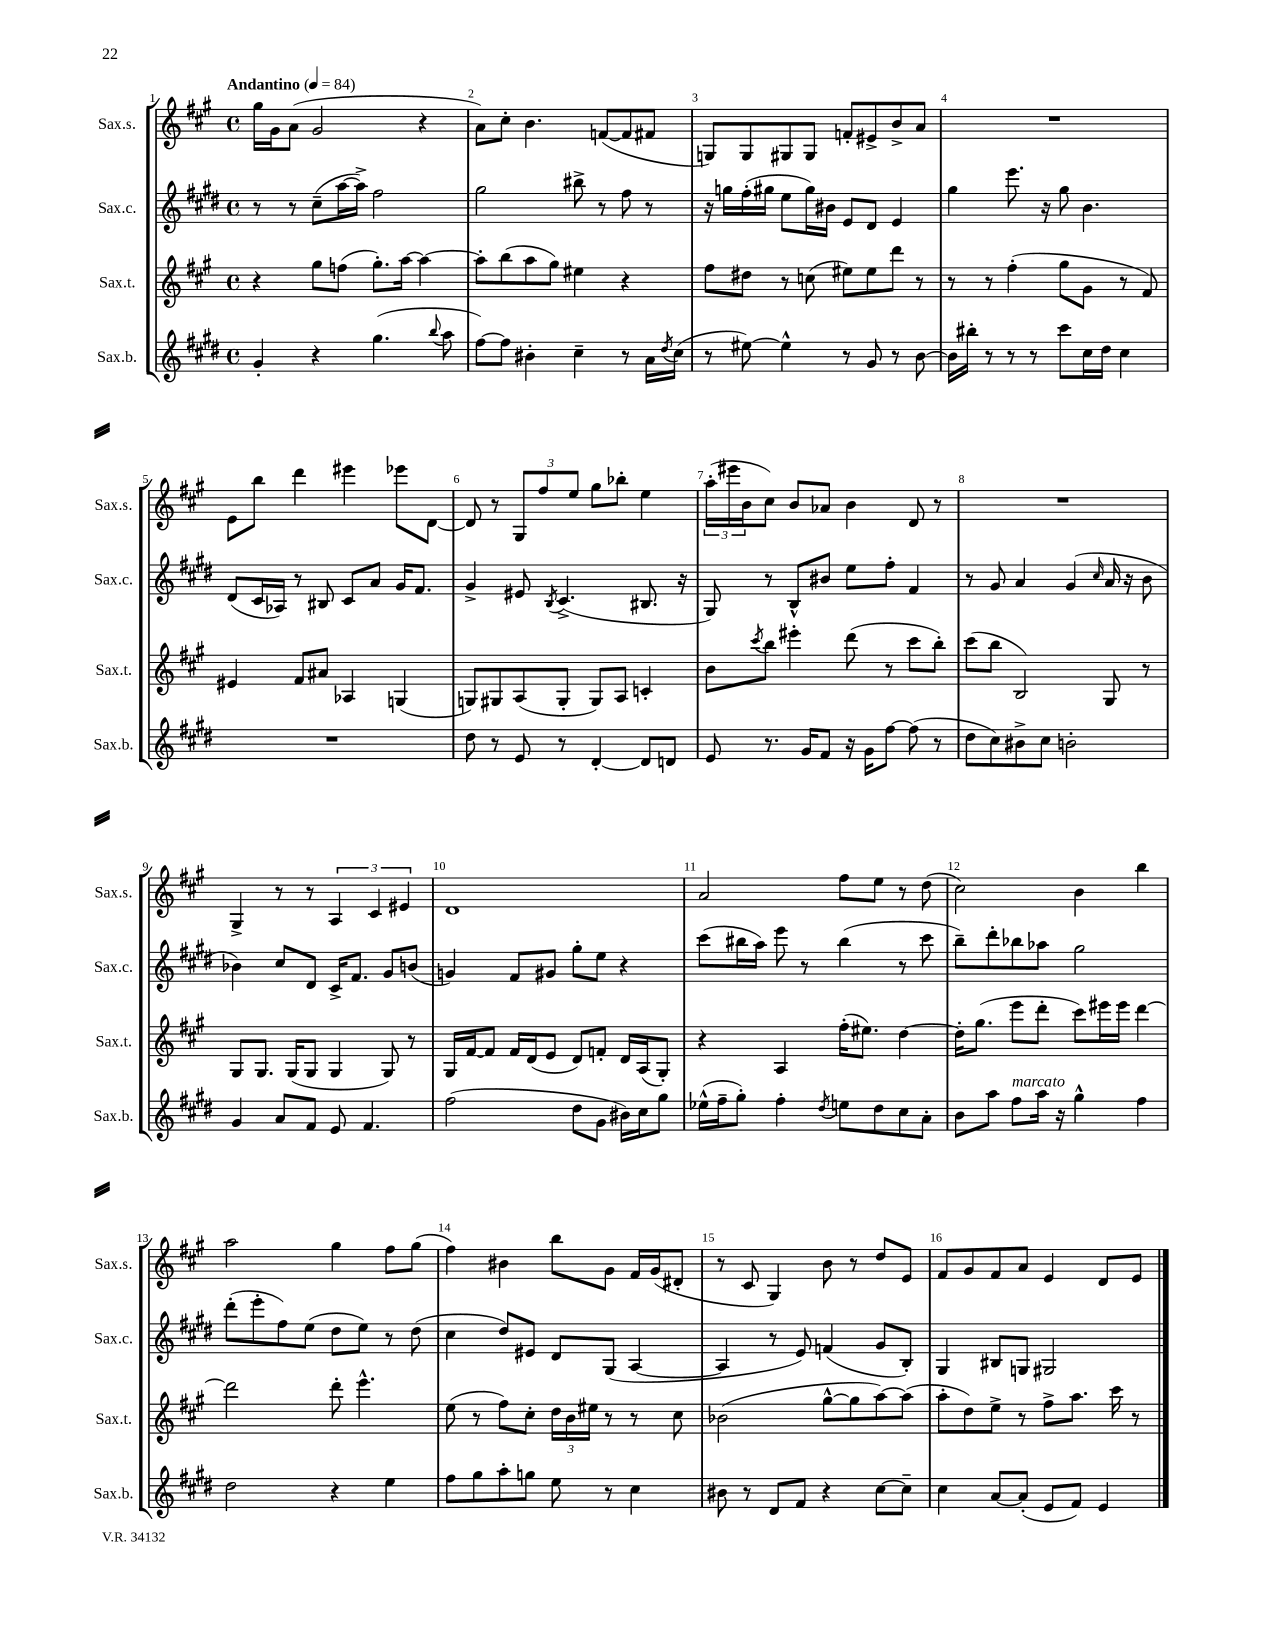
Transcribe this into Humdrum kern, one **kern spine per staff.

**kern	**kern	**kern	**kern
*staff4	*staff3	*staff2	*staff1
*clefG2	*clefG2	*clefG2	*clefG2
*k[f#c#g#d#]	*k[f#c#g#]	*k[f#c#g#d#]	*k[f#c#g#]
*M4/4	*M4/4	*M4/4	*M4/4
*met(c)	*met(c)	*met(c)	*met(c)
*MM84	*MM84	*MM84	*MM84
4g#'/	4r	8r	16gg#\LL
.	.	.	16g#\J
.	.	8r	(8a\J
4r	8gg#\L	(8cc#~\L	2g#/
.	(8ff\J	[16aa\L	.
.	.	16aa^\]JJ)	.
(4.gg#\	8.gg#'\L)	2ff#\	.
.	[16aa\Jk	.	.
.	4aa\_	.	4r
8qqbb/	.	.	.
8aa\	.	.	.
=	=	=	=
[8ff#\L)	8aa'\]L	2gg#\	8a\L)
8ff#\]J	(8bb\	.	8cc#'\J
4b#'\	8aa\	.	4.b\
.	8gg#\J)	.	.
4cc#~\	4ee#\	8bb#^\	.
.	.	8r	([8f/L
8r	4r	8ff#\	8f/]
16a\LL	.	8r	8f#/J
8qdd#/	.	.	.
(16cc#\JJ	.	.	.
=	=	=	=
8r	8ff#\L	16r	8G/L)
.	.	16gg\LL	.
[8ee#\)	8dd#\J	(16ff#'\	8G/
.	.	16gg#\JJ	.
4ee#^^\]	8r	8ee\L	8G#/
.	(8cc\	16gg#\L)	8G#/J
.	.	16b#\JJ	.
8r	8ee#\L)	8e/L	8f'/L
8g#/	8ee#\	8d#/J	8e#^/
8r	8ddd\J	4e/	8b^/
[8b\	8r	.	8a/J
=	=	=	=
16b\]LL	8r	4gg#\	1r
16bb#'\JJ	.	.	.
8r	8r	.	.
8r	(4ff#'\	8.eee\	.
8r	.	.	.
.	.	16r	.
8ccc#\L	8gg#\L	8gg#\	.
16cc#\L	8g#\J	4.b\	.
16dd#\JJ	.	.	.
4cc#\	8r	.	.
.	8f#/)	.	.
=	=	=	=
1r	4e#/	(8d#/L	8e\L
.	.	16c#/L	8bb\J
.	.	16A-/JJ)	.
.	8f#/L	8r	4ddd\
.	8a#/J	8B#/	.
.	4A-/	8c#/L	4eee#\
.	.	8a/J	.
.	(4G/	16g#/LK	8eee-\L
.	.	8.f#/J	.
.	.	.	[8d\J
=	=	=	=
8dd#\	8G/L)	4g#^/	8d/]
8r	8G#/	.	8r
8e/	(8A/	8e#/	12G#/L
.	.	.	12ff#/
.	.	8qB/	.
8r	8G#'/J	(4.c#^/	.
.	.	.	12ee/J
[4d#'/	8G#/L)	.	8gg#\L
.	8A/J	.	8bb-'\J
8d#/]L	4c'/	8.B#/	4ee\
8d/J	.	.	.
.	.	16r	.
=	=	=	=
8e/	8b\L	8G#/)	(24aa'\LL
.	.	.	24eee#\
.	.	.	24b\J
.	8qccc#/	.	.
8.r	8bb\J	8r	8cc#\J)
.	4eee#'\	8B^^/L	8b/L
16g#/LK	.	.	.
8f#/J	.	8b#/J	8a-/J
16r	(8ddd\	8ee\L	4b\
16g#\LK	.	.	.
[8ff#\J	8r	8ff#'\J	.
(8ff#\]	8ccc#\L	4f#/	8d/
8r	8bb'\J)	.	8r
=	=	=	=
8dd#\L	(8ccc#\L	8r	1r
8cc#\)	8bb\J	8g#/	.
8b#^\	2B/)	4a/	.
8cc#\J	.	.	.
2b'\	.	(4g#/	.
.	.	16qqcc#/	.
.	8G#/	16a/	.
.	.	16r	.
.	8r	8b\	.
=	=	=	=
4g#/	8G#/L	4b-\)	4G#^/
.	8.G#/J	.	.
8a/L	.	8cc#/L	8r
.	(16G#/LK	.	.
8f#/J	8G#/J	8d#/J	8r
8e/	4G#/	16c#^/LK	6A/
.	.	8.f#/J	.
4.f#/	.	.	.
.	.	.	6c#/
.	8G#/)	8g#/L	.
.	.	.	6e#/
.	8r	(8b/J	.
=	=	=	=
(2ff#\	16G#/LL	4g/)	1d
.	[16f#/J	.	.
.	8f#/]J	.	.
.	16f#/LL	8f#/L	.
.	(16d/J	.	.
.	8e/J	8g#/J	.
8dd#\L	8d/L)	8gg#'\L	.
8g#\J	8f'/J	8ee\J	.
16b#\LL)	16d/LL	4r	.
16cc#\J	(16A/J	.	.
8gg#\J	8G#'/J)	.	.
=	=	=	=
(16ee-^^\LL	4r	(8ccc#\L	2a/
16ff#~\J	.	.	.
8gg#'\J)	.	16bb#\L	.
.	.	16aa\JJ)	.
4ff#'\	4A/	8eee\	.
.	.	8r	.
8qdd#/	.	.	.
8ee\L	(16ff#'\LK	(4bb#\	8ff#\L
.	8.ee#\J)	.	.
8dd#\	.	.	8ee\J
8cc#\	[4dd\	8r	8r
8a'\J	.	8ccc#\	(8dd\
=	=	=	=
8b\L	16dd'\]LK	8bb~\L)	2cc#\)
.	(8.gg#\J	.	.
8aa\J	.	8ddd#'\	.
8ff#\L	8eee\L	8bb-\	.
16aa\Jk	8ddd'\J	8aa-\J	.
16r	.	.	.
4gg#^^\	8ccc#\L)	2gg#\	4b\
.	16eee#\L	.	.
.	16eee#\JJ	.	.
4ff#\	[4ddd\	.	4bb\
=	=	=	=
2dd#\	2ddd\]	(8ddd#'\L	2aa\
.	.	8eee'\	.
.	.	8ff#\)	.
.	.	(8ee\J	.
4r	8ddd'\	8dd#\L	4gg#\
.	4.eee^^\	8ee\J)	.
4ee\	.	8r	8ff#\L
.	.	(8dd#\	(8gg#\J
=	=	=	=
8ff#\L	(8ee\	4cc#\	4ff#\)
8gg#\	8r	.	.
8aa'\	8ff#\L)	8dd#/L)	4b#\
8gg\J	8cc#'\J	8e#/J	.
8ee\	24dd\LL	8d#/L	8bb\L
.	24b\	.	.
.	24ee#\JJ	.	.
8r	8r	(8G#/J	8g#\J
4cc#\	8r	[4A/	16f#/LL
.	.	.	(16g#/J
.	8cc#\	.	8d#'/J
=	=	=	=
8b#\	(2b-\	4A/]	8r
8r	.	.	8c#/
8d#/L	.	8r	4G#/)
8f#/J	.	8e/)	.
4r	[8gg#^^\L	(4f/	8b\
.	8gg#\]	.	8r
[8cc#\L	[8aa\)	8g#/L	8dd/L
8cc#~\]J	(8aa\]J	8B'/J)	8e/J
=	=	=	=
4cc#\	8aa'\L	4G#/	8f#/L
.	8dd\)	.	8g#/
[8a/L	8ee^\J	8B#/L	8f#/
(8a'/]J	8r	8G/J	8a/J
8e/L	8ff#^\L	2G#/	4e/
8f#/J)	8.aa\J	.	.
4e/	.	.	8d/L
.	16ccc#\	.	.
.	8r	.	8e/J
==	==	==	==
*-	*-	*-	*-
